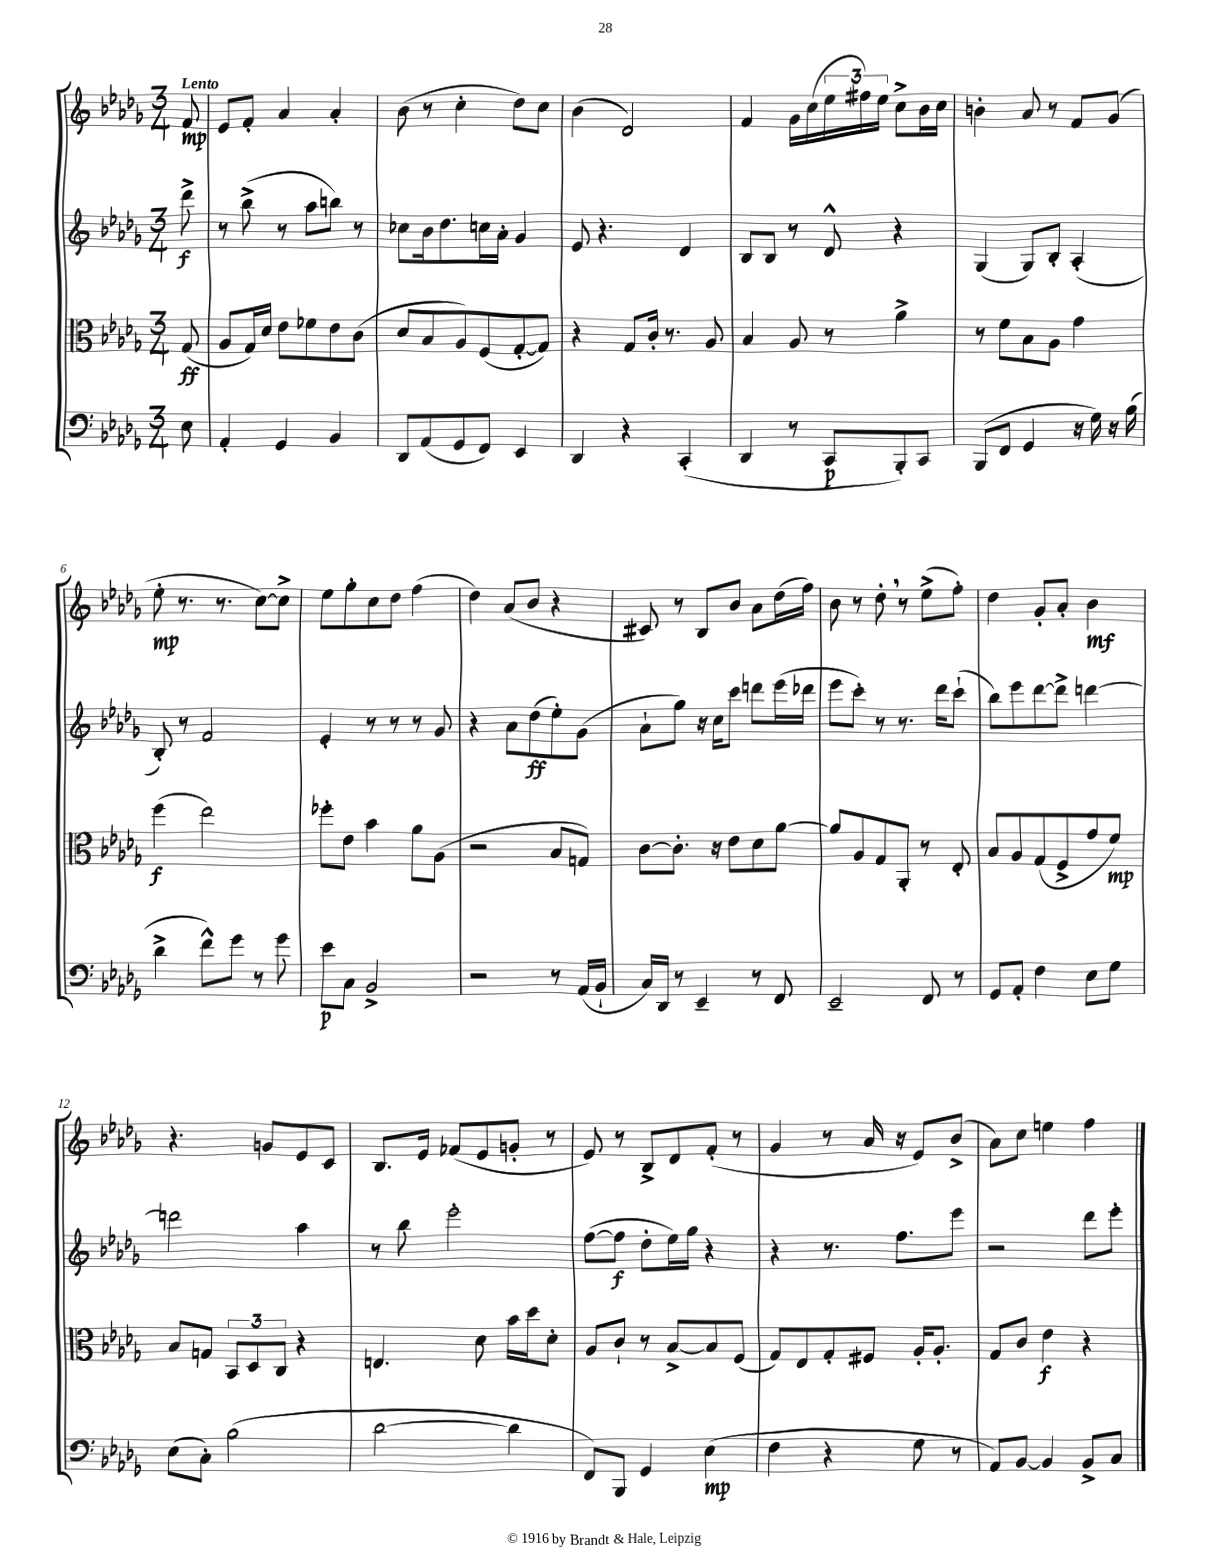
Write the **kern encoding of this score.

**kern	**dynam	**kern	**dynam	**kern	**dynam	**kern	**dynam
*part4	*part4	*part3	*part3	*part2	*part2	*part1	*part1
*staff4	*staff4	*staff3	*staff3	*staff2	*staff2	*staff1	*staff1
*clefF4	*	*clefC3	*	*clefG2	*	*clefG2	*
*k[b-e-a-d-g-]	*	*k[b-e-a-d-g-]	*	*k[b-e-a-d-g-]	*	*k[b-e-a-d-g-]	*
*M3/4	*	*M3/4	*	*M3/4	*	*M3/4	*
=	=	=	=	=	=	=	=
!	!	!	!	!	!	!LO:TX:a:B:t=Lento	!
8E-\	.	(8G-/	ff	8ddd-^\	f	8f/	mp
=1	=1	=1	=1	=1	=1	=1	=1
4AA-'/	.	8A-/L	.	8r	.	8e-/L	.
.	.	16G-/L)	.	(8bb-^\	.	8f'/J	.
.	.	16d-/JJ	.	.	.	.	.
4GG-/	.	8e-\L	.	8r	.	4a-/	.
.	.	8f-X\	.	8aa-\L	.	.	.
4BB-/	.	8e-\	.	8bbn\J)	.	4a-'/	.
.	.	(8c\J	.	8r	.	.	.
=2	=2	=2	=2	=2	=2	=2	=2
8DD-/L	.	8d-/L	.	8cc-X\L	.	(8b-\	.
(8AA-/	.	8B-/	.	16b-\k	.	8r	.
.	.	.	.	8.dd-\	.	.	.
8GG-/	.	8A-/)	.	.	.	4cc'\	.
8FF/J)	.	(8F/	.	16ccn\L	.	.	.
.	.	.	.	16a-'\JJ	.	.	.
4EE-/	.	[8G-'/	.	4g-/	.	8dd-\L)	.
.	.	8G-/J])	.	.	.	8cc\J	.
=3	=3	=3	=3	=3	=3	=3	=3
4DD-/	.	4r	.	8e-/	.	(4b-\	.
.	.	.	.	4.r	.	.	.
4r	.	8G-/L	.	.	.	2d-/)	.
.	.	16c'/Jk	.	.	.	.	.
.	.	8.r	.	.	.	.	.
(4CC'/	.	.	.	4d-/	.	.	.
.	.	8A-/	.	.	.	.	.
=4	=4	=4	=4	=4	=4	=4	=4
4DD-/	.	4B-/	.	8B-/L	.	4f/	.
.	.	.	.	8B-/J	.	.	.
8r	.	8A-/	.	8r	.	16g-\LL	.
.	.	.	.	.	.	(16cc\	.
8CC/L	p	8r	.	8d-^^/	.	24ee-\	.
.	.	.	.	.	.	24ff#X\)	.
.	.	.	.	.	.	24ee-\JJ	.
8BBB-'/)	.	4a-^\	.	4r	.	8cc^\L	.
8CC/J	.	.	.	.	.	16b-\L	.
.	.	.	.	.	.	16cc\JJ	.
=5	=5	=5	=5	=5	=5	=5	=5
(8BBB-/L	.	8r	.	(4G-/	.	4bn'\	.
8FF/J	.	8f\L	.	.	.	.	.
4GG-/	.	8B-\	.	8G-/L)	.	8a-/	.
.	.	8A-\J	.	8B-'/J	.	8r	.
16r	.	4g-\	.	(4A-'/	.	8f/L	.
16G-\)	.	.	.	.	.	.	.
16r	.	.	.	.	.	(8g-/J	.
(16B-\	.	.	.	.	.	.	.
!!LO:LB:g=z
=6	=6	=6	=6	=6	=6	=6	=6
4d-^\	.	(4ff\	f	8B-'/)	.	8ee-'\	mp
.	.	.	.	8r	.	8.r	.
8f^^\L)	.	2ee-\)	.	2f/	.	.	.
.	.	.	.	.	.	8.r	.
8g-\J	.	.	.	.	.	.	.
8r	.	.	.	.	.	[8cc\L)	.
8g-\	.	.	.	.	.	8cc^\J]	.
=7	=7	=7	=7	=7	=7	=7	=7
8e-\L	p	8ff-X'\L	.	4e-'/	.	8ee-\L	.
8C\J	.	8e-\J	.	.	.	8gg-'\	.
2BB-^/	.	4b-\	.	8r	.	8cc\	.
.	.	.	.	8r	.	8dd-\J	.
.	.	8a-\L	.	8r	.	(4ff\	.
.	.	(8A-\J	.	8g-/	.	.	.
=8	=8	=8	=8	=8	=8	=8	=8
2r	.	2r	.	4r	.	4dd-\)	.
.	.	.	.	8a-\L	.	(8a-/L	.
.	.	.	.	(8dd-\	ff	8b-/J	.
8r	.	8B-/L	.	8ee-'\)	.	4r	.
(16AA-/LL	.	8Gn/J)	.	(8g-\J	.	.	.
16BB-`/JJ	.	.	.	.	.	.	.
=9	=9	=9	=9	=9	=9	=9	=9
16C/LL)	.	[8c\L	.	8a-`\L	.	8c#X/)	.
16DD-/JJ	.	.	.	.	.	.	.
8r	.	8.c'\J]	.	8gg-\J)	.	8r	.
4EE-~/	.	.	.	16r	.	8B-/L	.
.	.	16r	.	16cc\KL	.	.	.
.	.	8e-\L	.	8ccc\J	.	8b-/J	.
8r	.	8d-\	.	8dddn\L	.	8a-\L	.
8FF/	.	[8a-\J	.	(16eee-\L	.	(16dd-\L	.
.	.	.	.	16ddd-X\JJ	.	16ff\JJ)	.
=10	=10	=10	=10	=10	=10	=10	=10
2EE-~/	.	8a-/L]	.	8eee-\L	.	8b-\	.
.	.	8A-/	.	8ccc'\J)	.	8r	.
.	.	8G-/	.	8r	.	8dd-',\	.
.	.	8AA-'/J	.	8.r	.	8r	.
8FF/	.	8r	.	.	.	(8ee-^\L	.
.	.	.	.	16ddd-\KL	.	.	.
8r	.	8E-'/	.	(8ccc`\J	.	8ff'\J)	.
=11	=11	=11	=11	=11	=11	=11	=11
8GG-/L	.	8B-/L	.	8bb-\L)	.	4dd-\	.
8AA-'/J	.	8A-/	.	8eee-\	.	.	.
4F\	.	(8G-/	.	[8ddd-\	.	8g-'/L	.
.	.	8F^/	.	8ddd-^\J]	.	8a-'/J	.
8E-\L	.	8g-/	.	[4dddn\	.	4b-\	mf
8G-\J	.	8f/J)	mp	.	.	.	.
!!LO:LB:g=z
=12	=12	=12	=12	=12	=12	=12	=12
(8E-\L	.	8B-/L	.	2dddn\]	.	4.r	.
8C'\J)	.	8Gn/J	.	.	.	.	.
(2B-\	.	12BB-/L	.	.	.	.	.
.	.	12D-/	.	.	.	.	.
.	.	.	.	.	.	8gn/L	.
.	.	12C/J	.	.	.	.	.
.	.	4r	.	4aa-\	.	8e-/	.
.	.	.	.	.	.	8c/J	.
=13	=13	=13	=13	=13	=13	=13	=13
[2d-\	.	4.En/	.	8r	.	8.B-/L	.
.	.	.	.	8bb-\	.	.	.
.	.	.	.	.	.	16e-/Jk	.
.	.	.	.	2eee-'\	.	(8f-X/L	.
.	.	8d-\	.	.	.	8e-/	.
4d-\]	.	16b-\LL	.	.	.	8gn'/J	.
.	.	16dd-\J	.	.	.	.	.
.	.	8d-'\J	.	.	.	8r	.
=14	=14	=14	=14	=14	=14	=14	=14
8FF/L)	.	8A-/L	.	([8ff\L	.	8e-/)	.
8BBB-/J	.	8c`/J	.	8ff\J]	f	8r	.
4GG-/	.	8r	.	8dd-'\L	.	8B-^/L	.
.	.	[8B-^/L	.	16ee-\L)	.	8d-/	.
.	.	.	.	16gg-\JJ	.	.	.
(4E-\	mp	8B-/]	.	4r	.	(8f'/J	.
.	.	(8F/J	.	.	.	8r	.
=15	=15	=15	=15	=15	=15	=15	=15
4F\	.	8G-/L)	.	4r	.	4g-/	.
.	.	8E-/	.	.	.	.	.
4r	.	8G-'/	.	8.r	.	8r	.
.	.	8F#X/J	.	.	.	16a-/	.
.	.	.	.	8.ff\L	.	16r	.
8G-\	.	16A-'/KL	.	.	.	8e-/L)	.
.	.	8.A-'/J	.	.	.	.	.
8r	.	.	.	8eee-\J	.	(8b-^/J	.
=16	=16	=16	=16	=16	=16	=16	=16
8AA-/L)	.	8G-/L	.	2r	.	8a-\L)	.
[8BB-/J	.	8c/J	.	.	.	8cc\J	.
4BB-/]	.	4e-\	f	.	.	4een\	.
8BB-^/L	.	4r	.	8ddd-\L	.	4ff\	.
8C/J	.	.	.	8eee-'\J	.	.	.
==	==	==	==	==	==	==	==
*-	*-	*-	*-	*-	*-	*-	*-
